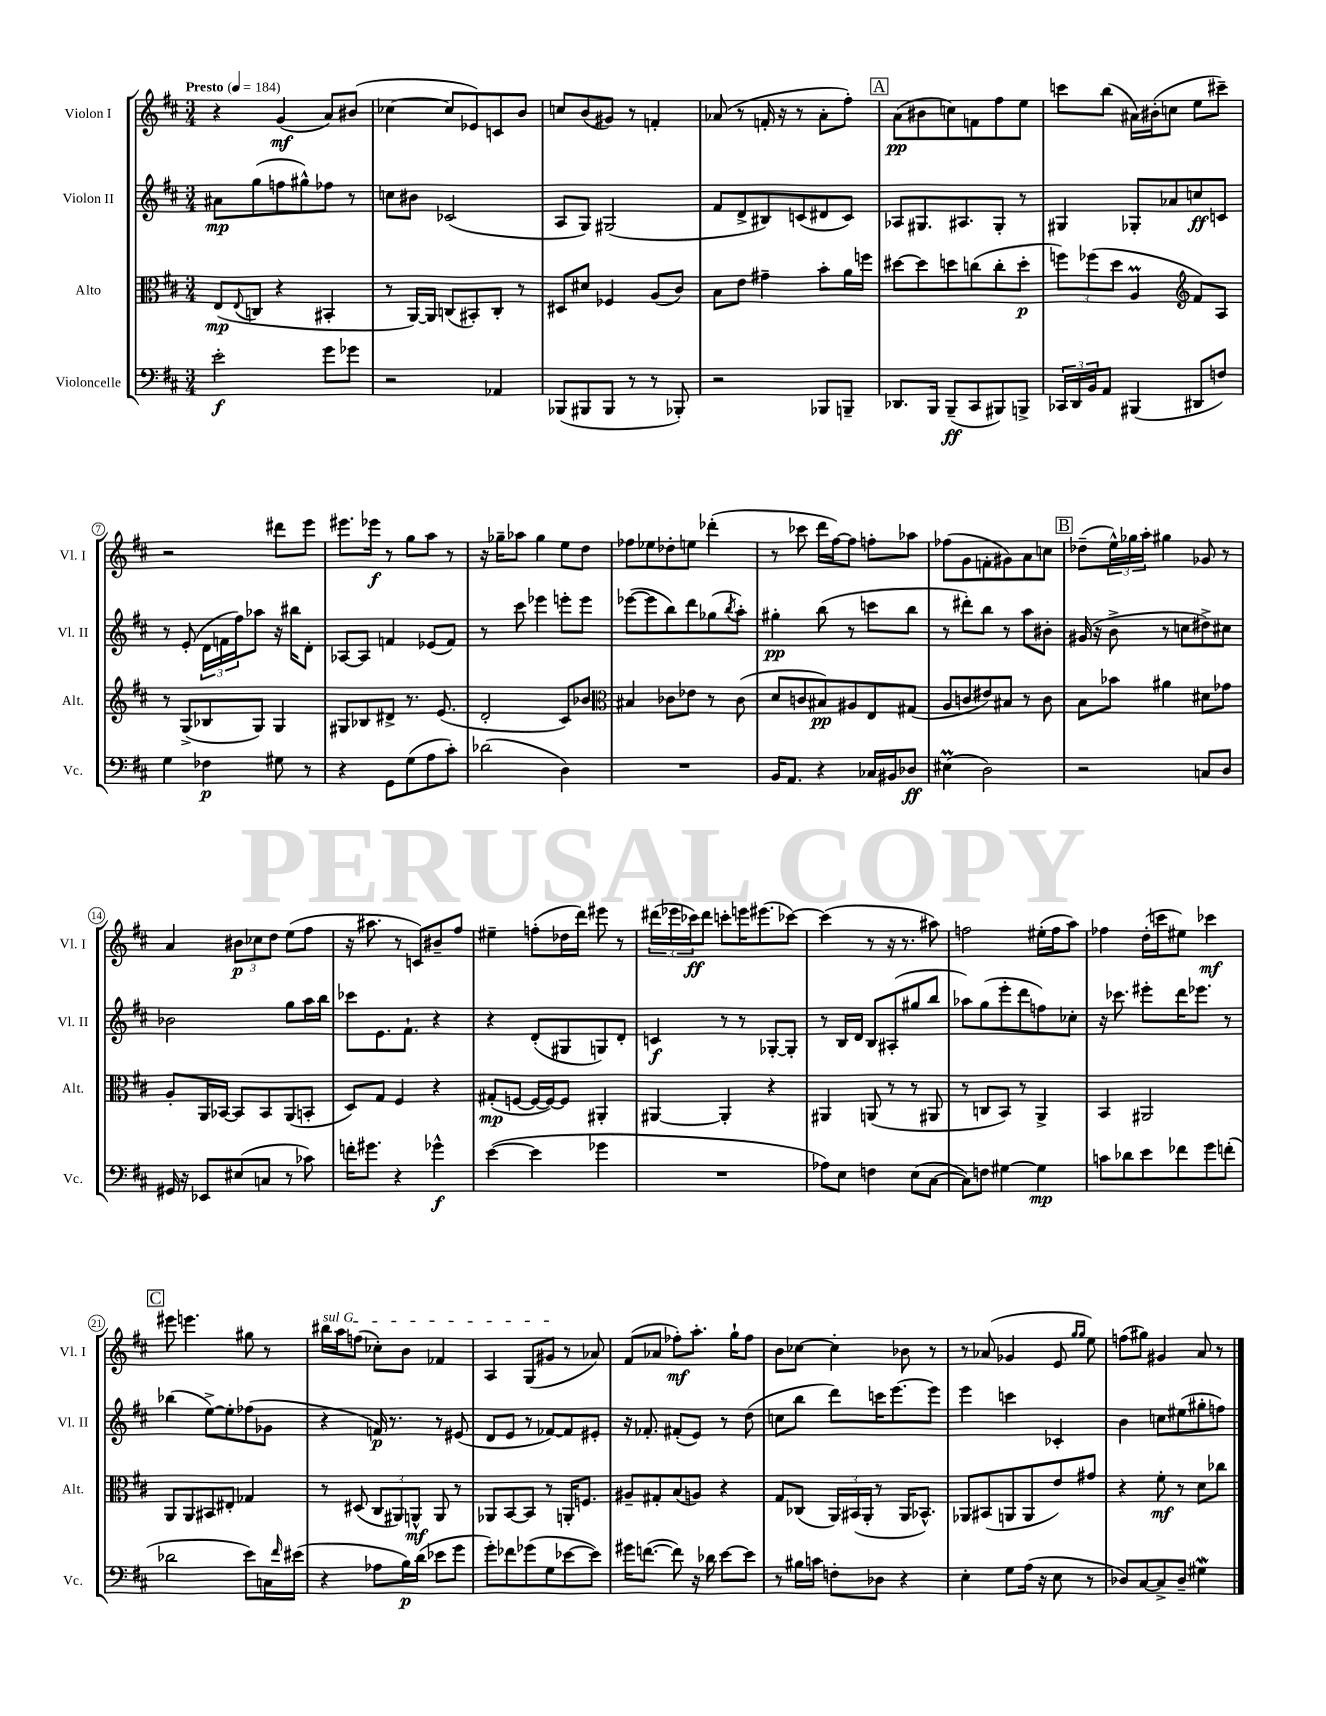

**kern	**kern	**kern	**kern
*staff4	*staff3	*staff2	*staff1
*clefF4	*clefC3	*clefG2	*clefG2
*k[f#c#]	*k[f#c#]	*k[f#c#]	*k[f#c#]
*M3/4	*M3/4	*M3/4	*M3/4
*MM184	*MM184	*MM184	*MM184
2e'	(8E	8a#	4r
.	8qqE	.	.
.	8C	(8gg	.
.	4r	8ff	(4g
.	.	8gg#^^)	.
8g	4BB#'	8ff-	8a)
8g-	.	8r	(8b#
=	=	=	=
2r	8r	8cc	[4cc-
.	[16AA)	8b#	.
.	16AA]	.	.
.	(8C	(2c-	8cc-]
.	8BB#')	.	8e-)
4AA-	8C'	.	8c
.	8r	.	8b
=	=	=	=
(8BBB-	8D#	8A	8cc
8BBB#	8d#	8G)	(8b
8BBB#	4F-	(2G#	8g#)
8r	.	.	8r
8r	(8A	.	4f'
8BBB-')	8c#)	.	.
=	=	=	=
2r	8B	8f#	(8a-
.	8e	8d^	8r
.	4g#~	8B#)	16f'
.	.	.	16r
.	.	(8c	8r
8BBB-	8b'	8d#	8a-'
8BBB~	16a	8c)	8ff#')
.	16ff	.	.
=	=	=	=
8.DD-	[8dd#	8A-	(8a
.	8dd#]	8.G#	8b#
16BBB	.	.	.
(8BBB~	8dd	.	8cc)
.	.	8.A#	.
8CC#	(8cc	.	8f
8BBB#)	8cc'	8G#'	8ff#
8BBB^	8dd'	8r	8ee
=	=	=	=
24CC-	12ff)	4G#	8ccc
24DD	.	.	.
24BB	(12ff-	.	.
8AA	.	.	(8bb
.	12dd	.	.
(4BBB#	4A	8G-'	16a#)
.	.	.	(16b#'
.	.	8a-	8cc
*	*clefG2	*	*
8DD#	8f#)	8cc	8ee
8F)	8A	8c	8ccc#~)
=	=	=	=
4G	8r	8r	2r
.	(8G^	(8e'	.
4F-	8B-	24d	.
.	.	24f	.
.	.	24ff#)	.
.	8G)	8aa-	.
8G#	4G	16r	8ddd#
.	.	16bb#	.
8r	.	8d'	8eee
=	=	=	=
4r	8G#	[8A-	8.eee#
.	8B-	8A-]	.
.	.	.	16eee-
8GG	8d#^	4f	8r
(8G	8.r	.	8gg
8A	.	(8e-	8aa
.	(8.e	.	.
8c#')	.	8f)	8r
=	=	=	=
(2d-	2d'	8r	16r
.	.	.	16gg-~
.	.	8ccc#	8aa-
.	.	4eee-	4gg-
4D)	8c#)	8eee'	8ee
.	8b-	8eee	8dd
=	=	=	=
*	*clefC3	*	*
2.r	4B#	([8eee-	8ff-
.	.	8eee-]	8ee-
.	8c-	8bb)	8dd-'
.	8e-	8ddd	8ee
.	8r	(8gg-	(4ddd-'
.	.	8qbb	.
.	(8c-	8aa')	.
=	=	=	=
16BB	8d	4gg#'	8r
8.AA	.	.	.
.	8c	.	8ccc-
4r	8B#)	(8bb	16ddd
.	.	.	[16ff#)
.	8A#	8r	8ff#]
16C-	8E	8ccc	8ff'
16BB#	.	.	.
8D-	(8G#	8bb	8aa-
=	=	=	=
(4E#	8A	8r	(8ff-
.	8c	8ddd#')	8g
2D)	8e#)	8bb	8f'
.	8B#	8r	8g#)
.	8r	8aa	8a
.	8c	8b#'	8cc
=	=	=	=
2r	8B	(16g#	(8dd-~
.	.	16r	.
.	8b-	8b^	24ee^^)
.	.	.	24gg-
.	.	.	24aa'
.	4a#	8r	4gg#
.	.	8cc	.
8C	8d#	8dd#^)	8g-
8D	8g-	8cc#	8r
=	=	=	=
16GG#	8A'	2b-	4a
16r	.	.	.
8EE-	16AA	.	.
.	[16BB-	.	.
(8E#	8BB-]	.	12b#
.	.	.	12cc-
8C	8BB-	.	.
.	.	.	12dd
8r	(8AA	8gg	(8ee
8c-)	8BB'	16aa	8ff#
.	.	16bb	.
=	=	=	=
16f'	8D)	8ccc-	16r
8.g#	.	.	8.aa#
.	8G	8.e	.
4r	4F#	.	8r
.	.	8.f#`	.
.	.	.	8c)
4g-^^	4r	4r	8b#~
.	.	.	8ff#
=	=	=	=
([4e	(8G#'	4r	4ee#~
.	[8F	.	.
4e]	16F_	(8d'	(8ff'
.	16F_)	.	.
.	8F]	8G#	16dd-
.	.	.	16ddd)
4g-	4AA#'	8G)	8eee#
.	.	8d'	8r
=	=	=	=
2.r	[4AA#	4c	(24ddd#
.	.	.	24eee-
.	.	.	24ccc-)
.	.	.	8ddd#
.	4AA#']	8r	8ccc'
.	.	8r	16eee
.	.	.	(8.eee#
.	4r	[8G-'	.
.	.	8G-']	[8ccc-)
=	=	=	=
8A-)	4AA#	8r	(4ccc-]
8E	.	16B	.
.	.	16d	.
4F	(8AA	8B	8r
.	8r	(8A#'	16r
.	.	.	8.r
(8E	8r	8gg#	.
[8C#	8AA#	8bb	8aa#)
=	=	=	=
8C#])	8r	8aa-)	2ff
8F	8C	(8gg	.
[4G#	8BB)	8eee'	.
.	8r	8ddd	.
4G#]	4AA^	8ff)	(16ee#'
.	.	.	16ff
.	.	8cc-'	8aa)
=	=	=	=
8c	4BB	16r	4ff-
.	.	8.ccc-	.
8d-	.	.	.
8e	2AA#	8eee#'	(16dd'
.	.	.	16ccc
8f-	.	16ddd	8ee#)
.	.	8.eee-	.
8g	.	.	4ccc-
(8f'	.	8r	.
=	=	=	=
2d-	8AA	(4bb-	8eee#
.	8AA	.	4.eee
.	8BB#	[8ee^)	.
.	8E#'	8ee']	.
8e)	4G-	(8ff-	8gg#
16C	.	8g-	8r
16qqf#	.	.	.
(16e#	.	.	.
=	=	=	=
4r	8r	4r	16bb#
.	.	.	16aa
.	(8D#	.	(8ff
8A-	12C#	16f)	8cc-')
.	.	8.r	.
.	12AA#)	.	.
16B)	.	.	8b
.	12AA^^	.	.
(16d	.	.	.
8e-	8AA	8r	4f-
8g	8r	(8e#	.
=	=	=	=
8g')	8AA-	8d	4A
8f-	[8BB	8e	.
(8g-	8BB]	8r	(8G
8G	8r	[8f-)	8g#
[8e-	16AA'	8f-]	8r
.	8.F	.	.
8e-])	.	8e#'	8a-)
=	=	=	=
16g#	8A#~	16r	(8f#
([8.f	.	8.f-'	.
.	8G#'	.	8a-
8f])	(8B	(8f#'	8ff-')
16r	8A)	8e)	8.aa'
16d-	.	.	.
[8e	4r	8r	.
.	.	.	16gg`
8e]	.	(8dd	8ff-
=	=	=	=
8r	8G	8cc	8b
16B#	(8C-	8bb	[8cc-
16c	.	.	.
8F'	24AA)	8ddd)	4cc-']
.	(24BB#	.	.
.	24AA'	.	.
8D-	8r	16ccc	.
.	.	[8.eee	.
4r	16AA	.	8b-
.	8.BB-^^)	.	.
.	.	8eee]	8r
=	=	=	=
4E'	8AA-	4eee	8r
.	(8BB#	.	(8a-
8G	8AA	4ccc	4g-
(16A	8AA	.	.
16r	.	.	.
8E	8e)	4c-'	8e
.	.	.	16qqgg
.	.	.	16qqgg
8r	8g#	.	8ee)
=	=	=	=
8D-)	4r	4b	(8ff
[8C#	.	.	8gg#)
8C#^]	8f#'	8cc	4g#
8D-~	8r	(8ee#	.
4G#	8d	8gg#'	8a
.	8cc-	8ff)	8r
==	==	==	==
*-	*-	*-	*-
